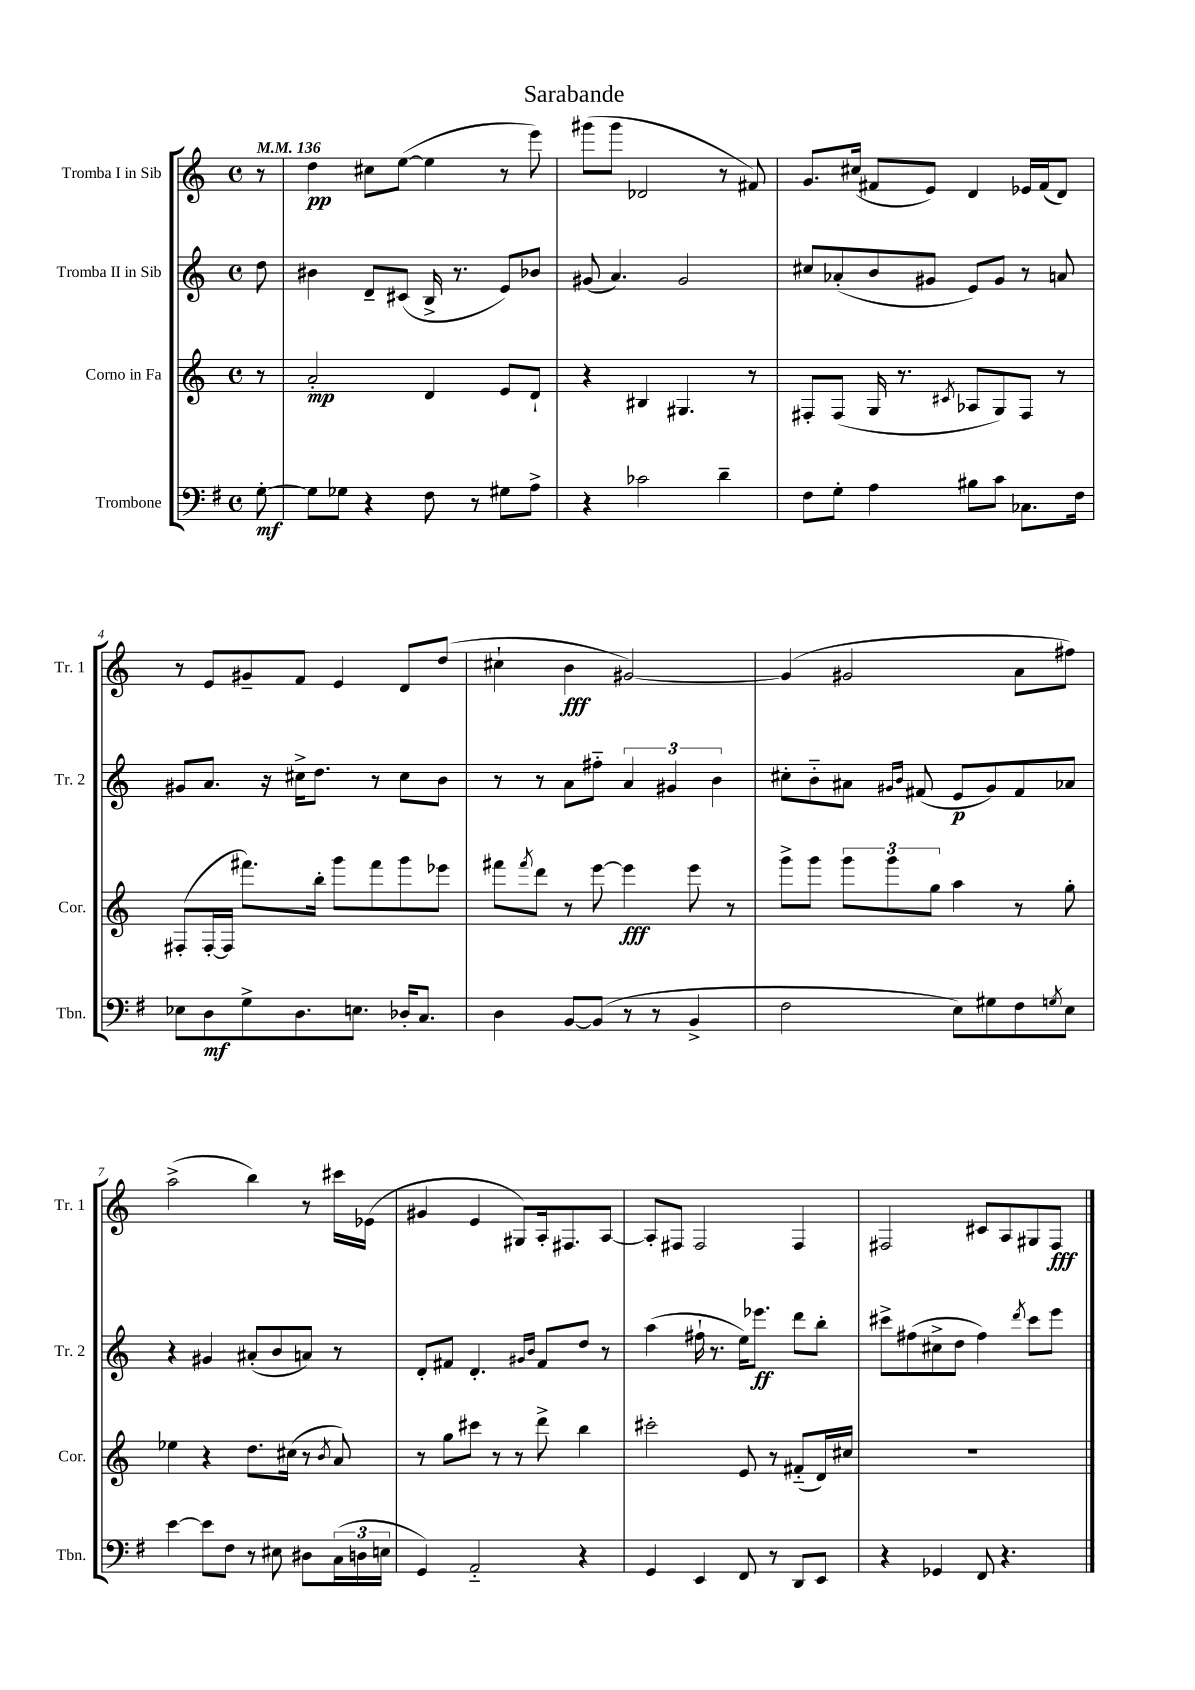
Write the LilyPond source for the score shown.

\header { title = "Sarabande" }
<<
\new StaffGroup <<
\new Staff = "s0" \with { instrumentName = "Tromba I in Sib" shortInstrumentName = "Tr. 1" } {
    \clef treble \key c \major \defaultTimeSignature \time 4/4 \partial 8 \tempo 4 = 136
    r8 |
    d''4\pp cis''8 e''8~( e''4 r8 e'''8) |
    gis'''8( gis'''8 des'2 r8 fis'8) |
    g'8. cis''16( fis'8 e'8) d'4 ees'16 fis'16( d'8) |
    r8 e'8 gis'8-- f'8 e'4 d'8 d''8( |
    cis''4-! b'4\fff gis'2~) |
    gis'4( gis'2 a'8 fis''8) |
    a''2->( b''4) r8 cis'''16 ees'16( |
    gis'4 e'4 gis8) a16-. fis8. a8~ |
    a8-. fis8 fis2 fis4 |
    fis2 cis'8 a8 gis8 fis8\fff \bar "|." |
}
\new Staff = "s1" \with { instrumentName = "Tromba II in Sib" shortInstrumentName = "Tr. 2" } {
    \clef treble \key c \major \defaultTimeSignature \time 4/4 \partial 8
    d''8 |
    bis'4 d'8-- cis'8( b16-> r8. e'8) bes'8 |
    gis'8( a'4.) gis'2 |
    cis''8 aes'8-.( b'8 gis'8 e'8) gis'8 r8 a'8 |
    gis'8 a'8. r16 cis''16-> d''8. r8 cis''8 b'8 |
    r8 r8 a'8 fis''8-_ \tuplet 3/2 { a'4 gis'4 b'4 } |
    cis''8-. b'8-_ ais'8 \grace { gis'16 b'16 } fis'8( e'8\p gis'8) fis'8 aes'8 |
    r4 gis'4 ais'8-.( b'8 a'8) r8 |
    d'8-. fis'8 d'4.-. \grace { gis'16 b'16 } fis'8 d''8 r8 |
    a''4( fis''16-! r8. e''16) ees'''8.\ff d'''8 b''8-. |
    cis'''8-> fis''8( cis''8-> d''8 fis''4) \acciaccatura { d'''8 } cis'''8 e'''8 \bar "|." |
}
\new Staff = "s2" \with { instrumentName = "Corno in Fa" shortInstrumentName = "Cor." } {
    \clef treble \key c \major \defaultTimeSignature \time 4/4 \partial 8
    r8 |
    a'2-.\mp d'4 e'8 d'8-! |
    r4 bis4 gis4. r8 |
    fis8-. fis8( g16 r8. \acciaccatura { cis'8 } aes8 g8) fis8 r8 |
    fis8-.( fis16~-. fis16 fis'''8.) b''16-. g'''8 fis'''8 g'''8 ees'''8 |
    fis'''8 \acciaccatura { fis'''8 } d'''8 r8 e'''8~ e'''4\fff e'''8 r8 |
    g'''8-> g'''8 \tuplet 3/2 { g'''8 g'''8 g''8 } a''4 r8 g''8-. |
    ees''4 r4 d''8. cis''16( r8 \acciaccatura { b'8 } a'8) |
    r8 g''8 cis'''8 r8 r8 d'''8-> b''4 |
    cis'''2-. e'8 r8 fis'8-_( d'16) cis''16 |
    R1 \bar "|." |
}
\new Staff = "s3" \with { instrumentName = "Trombone" shortInstrumentName = "Tbn." } {
    \clef bass \key g \major \defaultTimeSignature \time 4/4 \partial 8
    g8~-.\mf |
    g8 ges8 r4 fis8 r8 gis8 a8-> |
    r4 ces'2 d'4-- |
    fis8 g8-. a4 bis8 c'8 ces8. fis16 |
    ees8 d8\mf g8-> d8. e8. des16-. c8. |
    d4 b,8~ b,8( r8 r8 b,4-> |
    fis2 e8) gis8 fis8 \acciaccatura { g8 } e8 |
    e'4~ e'8 fis8 r8 eis8 dis8 \tuplet 3/2 { c16( d16 e16 } |
    g,4) a,2-_ r4 |
    g,4 e,4 fis,8 r8 d,8 e,8 |
    r4 ges,4 fis,8 r4. \bar "|." |
}
>>
>>
